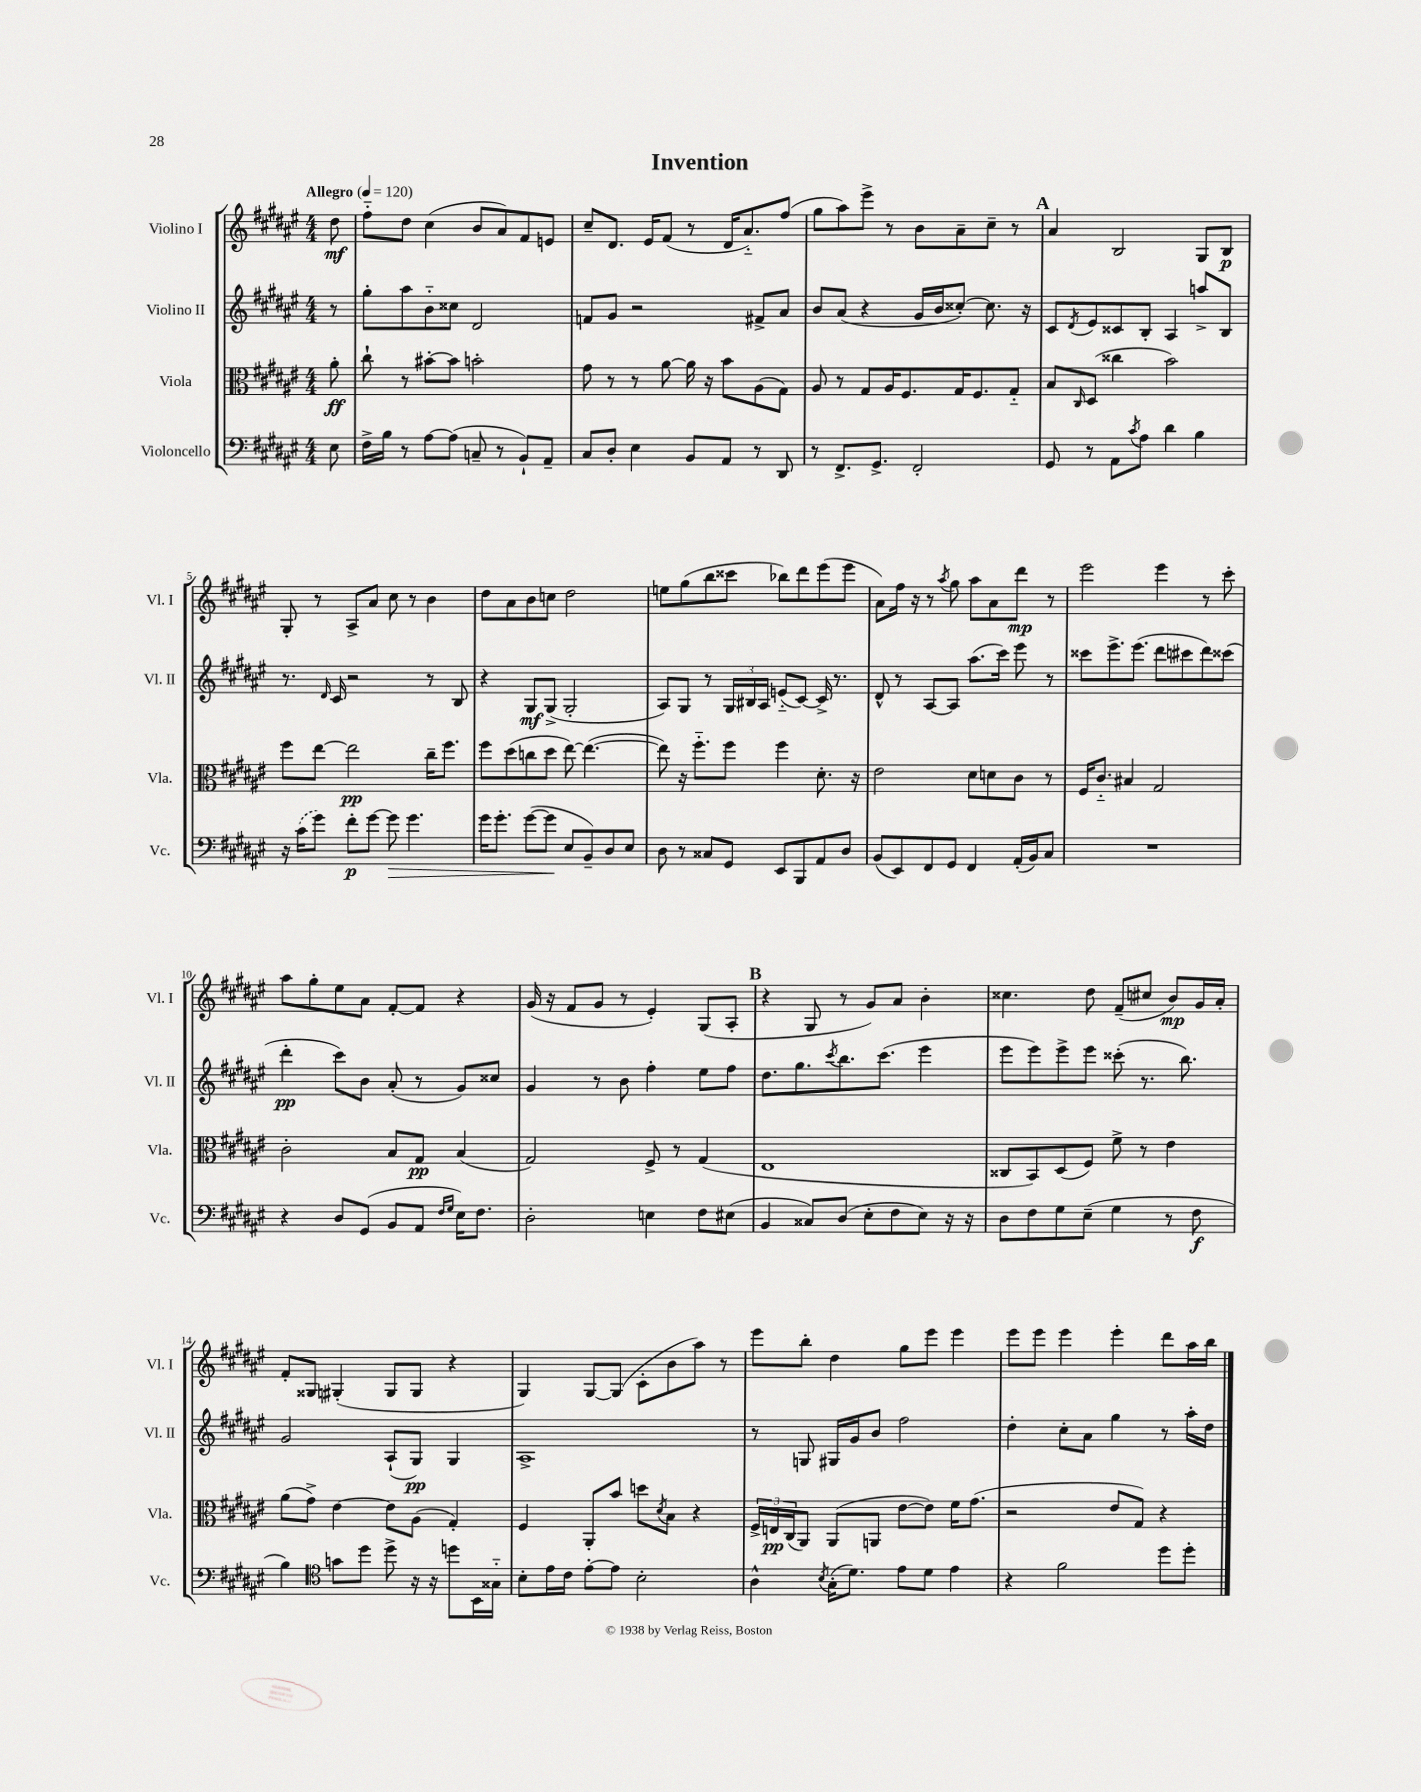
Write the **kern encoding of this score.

**kern	**kern	**kern	**kern
*staff4	*staff3	*staff2	*staff1
*clefF4	*clefC3	*clefG2	*clefG2
*k[f#c#g#d#a#e#]	*k[f#c#g#d#a#e#]	*k[f#c#g#d#a#e#]	*k[f#c#g#d#a#e#]
*M4/4	*M4/4	*M4/4	*M4/4
*MM120	*MM120	*MM120	*MM120
8E#\	8a#'\	8r	8dd#\
=	=	=	=
16F#^\LL	8cc#`\	8gg#'\L	8ff#'~\L
16B\JJ	.	.	.
8r	8r	8aa#\	8dd#\J
[8A#\L	[8b#'\L	8b'~\	(4cc#\
(8A#\]J	8b#\]J	8cc##\J	.
8C~/	2b'\	2d#/	8b/L
8r	.	.	8a#/)
8BB`/L)	.	.	8f#/
8AA#~/J	.	.	8e/J
=	=	=	=
8C#/L	8g#\	8f/L	8cc#~/L
8D#'/J	8r	8g#/J	8.d#/J
4E#\	8r	2r	.
.	.	.	16e#/LK
.	[8a#\	.	(8f#/J
8BB/L	16a#\]	.	8r
.	16r	.	.
8AA#/J	8b\L	.	16d#/LK
.	.	.	8.a#'~/)
8r	(8A#\	8f#^/L	.
8DD#/	8G#\J)	8a#/J	(8ff#/J
=	=	=	=
8r	8A#/	8b/L	8gg#\L
8.FF#^/L	8r	(8a#/J	8aa#\)
.	8G#/L	4r	8eee#^\J
8.GG#^/J	.	.	.
.	16A#/K	.	8r
.	8.F#/	.	.
2FF#'/	.	16g#/LL	8b\L
.	.	16b/J	.
.	16G#/K	[8cc##'/J)	8a#~\
.	8.F#/	.	.
.	.	8.cc##\]	8cc#~\J
.	8G#'~/J	.	8r
.	.	16r	.
=	=	=	=
8GG#/	8B/L	8c#/L	4a#/
.	16qqC#/	8qd#/	.
8r	(8D#/J	8e#/	.
8AA#\L	4cc##\	8c##/	2B/
8qc#/	.	.	.
8A#\J	.	8B'/J	.
4d#\	2b\)	4A#/	.
4B\	.	8aa^/L	8G#/L
.	.	8B/J	8B/J
=	=	=	=
16r	8ff#\L	8.r	8G#'/
(16c#\LK	.	.	.
8g#\J)	[8ee#\J	.	8r
.	.	16qqd#/	.
.	.	16c#/	.
8f#'\L	2ee#\]	2r	8A#^/L
[8g#\J	.	.	8a#/J
8g#\]	.	.	8cc#\
4.g#\	.	.	8r
.	16cc#~\LK	8r	4b\
.	8.ff#\J	.	.
.	.	8B/	.
=	=	=	=
16g#\LK	8ff#\L	4r	8dd#\L
8.g#'\J	.	.	.
.	(8dd#\	.	8a#\
([8g#\L	8cc\	8G#/L	8b\
8g#\]J	8dd#\J	(8G#^/J	8cc\J
8E#/L	[8ee#\)	2G#'/	2dd#\
8BB~/)	(4.ee#\_	.	.
8D#/	.	.	.
8E#/J	.	.	.
=	=	=	=
8D#\	8ee#\])	8A#/L)	8ee\L
8r	16r	8G#/J	(8gg#\
.	8.ff#'~\L	.	.
8C##/L	.	8r	8bb\
8GG#/J	8ff#\J	24G#/LL	8ccc##\J
.	.	24B#/	.
.	.	24A#/JJ	.
8EE#/L	4ff#\	(8e'~/L	8bb-\L)
8BBB/	.	[8c#/J)	8ddd#\
8AA#/	8.d#'\	16c#^/]	(8eee#\
.	.	8.r	.
8D#/J	.	.	8eee#\J
.	16r	.	.
=	=	=	=
(8BB/L	2e#\	8d#^^/	8a#\L)
8EE#/)	.	8r	16ff#\Jk
.	.	.	16r
8FF#/	.	[8A#/L	8r
.	.	.	8qaa#/
8GG#/J	.	8A#/]J	8gg#\
4FF#/	8d#\L	(8.aa#\L	8aa#\L
.	8d\	.	8a#\
.	.	16ccc#\Jk)	.
(16AA#'/LL	8c#\J	8eee#\	8ddd#\J
16BB/J)	.	.	.
8C#/J	8r	8r	8r
=	=	=	=
1r	16F#/LK	8ccc##\L	2eee#\
.	8.c#'~/J	.	.
.	.	8.eee#^\	.
.	4B#/	.	.
.	.	(8.eee#\J	.
.	2G#/	8ddd#\L	4eee#\
.	.	8ccc#\	.
.	.	8ddd#\)	8r
.	.	(8ccc##\J	8ccc#'\
=	=	=	=
4r	2c#'\	4ddd#'\	8aa#\L
.	.	.	8gg#'\
8D#/L	.	8ccc#\L)	8ee#\
(8GG#/J	.	8b\J	8a#\J
8BB/L	8B/L	(8a#'/	[8f#'/L
8AA#/J	8G#/J	8r	8f#/]J
16qqF#/LL	.	.	.
16qqG#/JJ	.	.	.
16E#\LK)	(4B/	8g#/L)	4r
8.F#\J	.	.	.
.	.	8cc##/J	.
=	=	=	=
2D#'\	2G#/)	4g#/	(16g#/
.	.	.	16r
.	.	.	8f#/L
.	.	8r	8g#/J
.	.	8b\	8r
4E\	8F#^/	4ff#'\	4e#'/)
.	8r	.	.
8F#\L	(4G#/	8ee#\L	(8G#/L
(8E#\J	.	8ff#\J	8A#'/J
=	=	=	=
4BB/	1E#	8.dd#\L	4r
.	.	8.gg#\	.
8C##/L)	.	.	8G#/
.	.	8qccc#/	.
(8D#/J	.	8.bb\	8r
8E#'\L	.	.	8g#/L)
.	.	(8.ccc#\J	.
8F#\	.	.	8a#/J
8E#\J)	.	4eee#\	4b'\
16r	.	.	.
16r	.	.	.
=	=	=	=
8D#\L	8C##/L	8eee#\L	4.cc##\
8F#\	8BB/)	8eee#\)	.
8G#\	(8D#/	8eee#^\	.
(8E#~\J	8F#/J)	8eee#\J	8dd#\
4G#\	8f#^\	(8ccc##'\	(8f#~/L
.	8r	8.r	8cc#/J
8r	4e#\	.	8b/L)
.	.	8.bb\)	.
8F#\	.	.	16g#/L
.	.	.	16a#'/JJ
=	=	=	=
4B\)	(8a#\L	2g#/	8f#'/L
.	8g#^\J)	.	8G##/J
*clefC4	*	*	*
8g\L	[4e#\	.	(4G#'/
8dd#\J	.	.	.
8dd#^\	8e#\]L	(8A#`/L	8G#/L
16r	(8A#\J	8G#/J)	8G#/J
16r	.	.	.
8dd\L	4G#'/)	4G#/	4r
16BB\L	.	.	.
16G##'~\JJ	.	.	.
=	=	=	=
8B'\L	4F#/	1A#^	4G#/)
16e#\L	.	.	.
16c#\JJ	.	.	.
[8e#'\L	8AA#'/L	.	[8G#/L
8e#\]J	8b/J	.	(8G#/]J
2B'\	8dd\L	.	8c#'\L
.	8qd#/	.	.
.	8B\J	.	8b\
.	4r	.	8aa#\J)
.	.	.	8r
=	=	=	=
4A#^^\	24F#^/LL	8r	8eee#\L
.	24E/	.	.
.	(24C#/J	.	.
.	8AA#/J)	8G/	8bb'\J
8qB/	.	.	.
(16G#'\LK	(8AA#/L	16G#/LL	4dd#\
8.d#\J)	.	16g#/J	.
.	8AA/J	8b/J	.
8e#\L	[8e#\L	2ff#\	8gg#\L
8d#\J	8e#\]J)	.	8eee#\J
4e#\	16f#\LK	.	4eee#\
.	(8.g#\J	.	.
=	=	=	=
4r	2r	4dd#'\	8eee#\L
.	.	.	8eee#\J
2f#\	.	8cc#'\L	4eee#\
.	.	8a#\J	.
.	8e#/L	4gg#\	4eee#'\
.	8G#/J)	.	.
8dd#\L	4r	8r	8ddd#\L
8dd#'\J	.	16aa#'\LL	16aa#\L
.	.	16dd#\JJ	16bb\JJ
==	==	==	==
*-	*-	*-	*-
